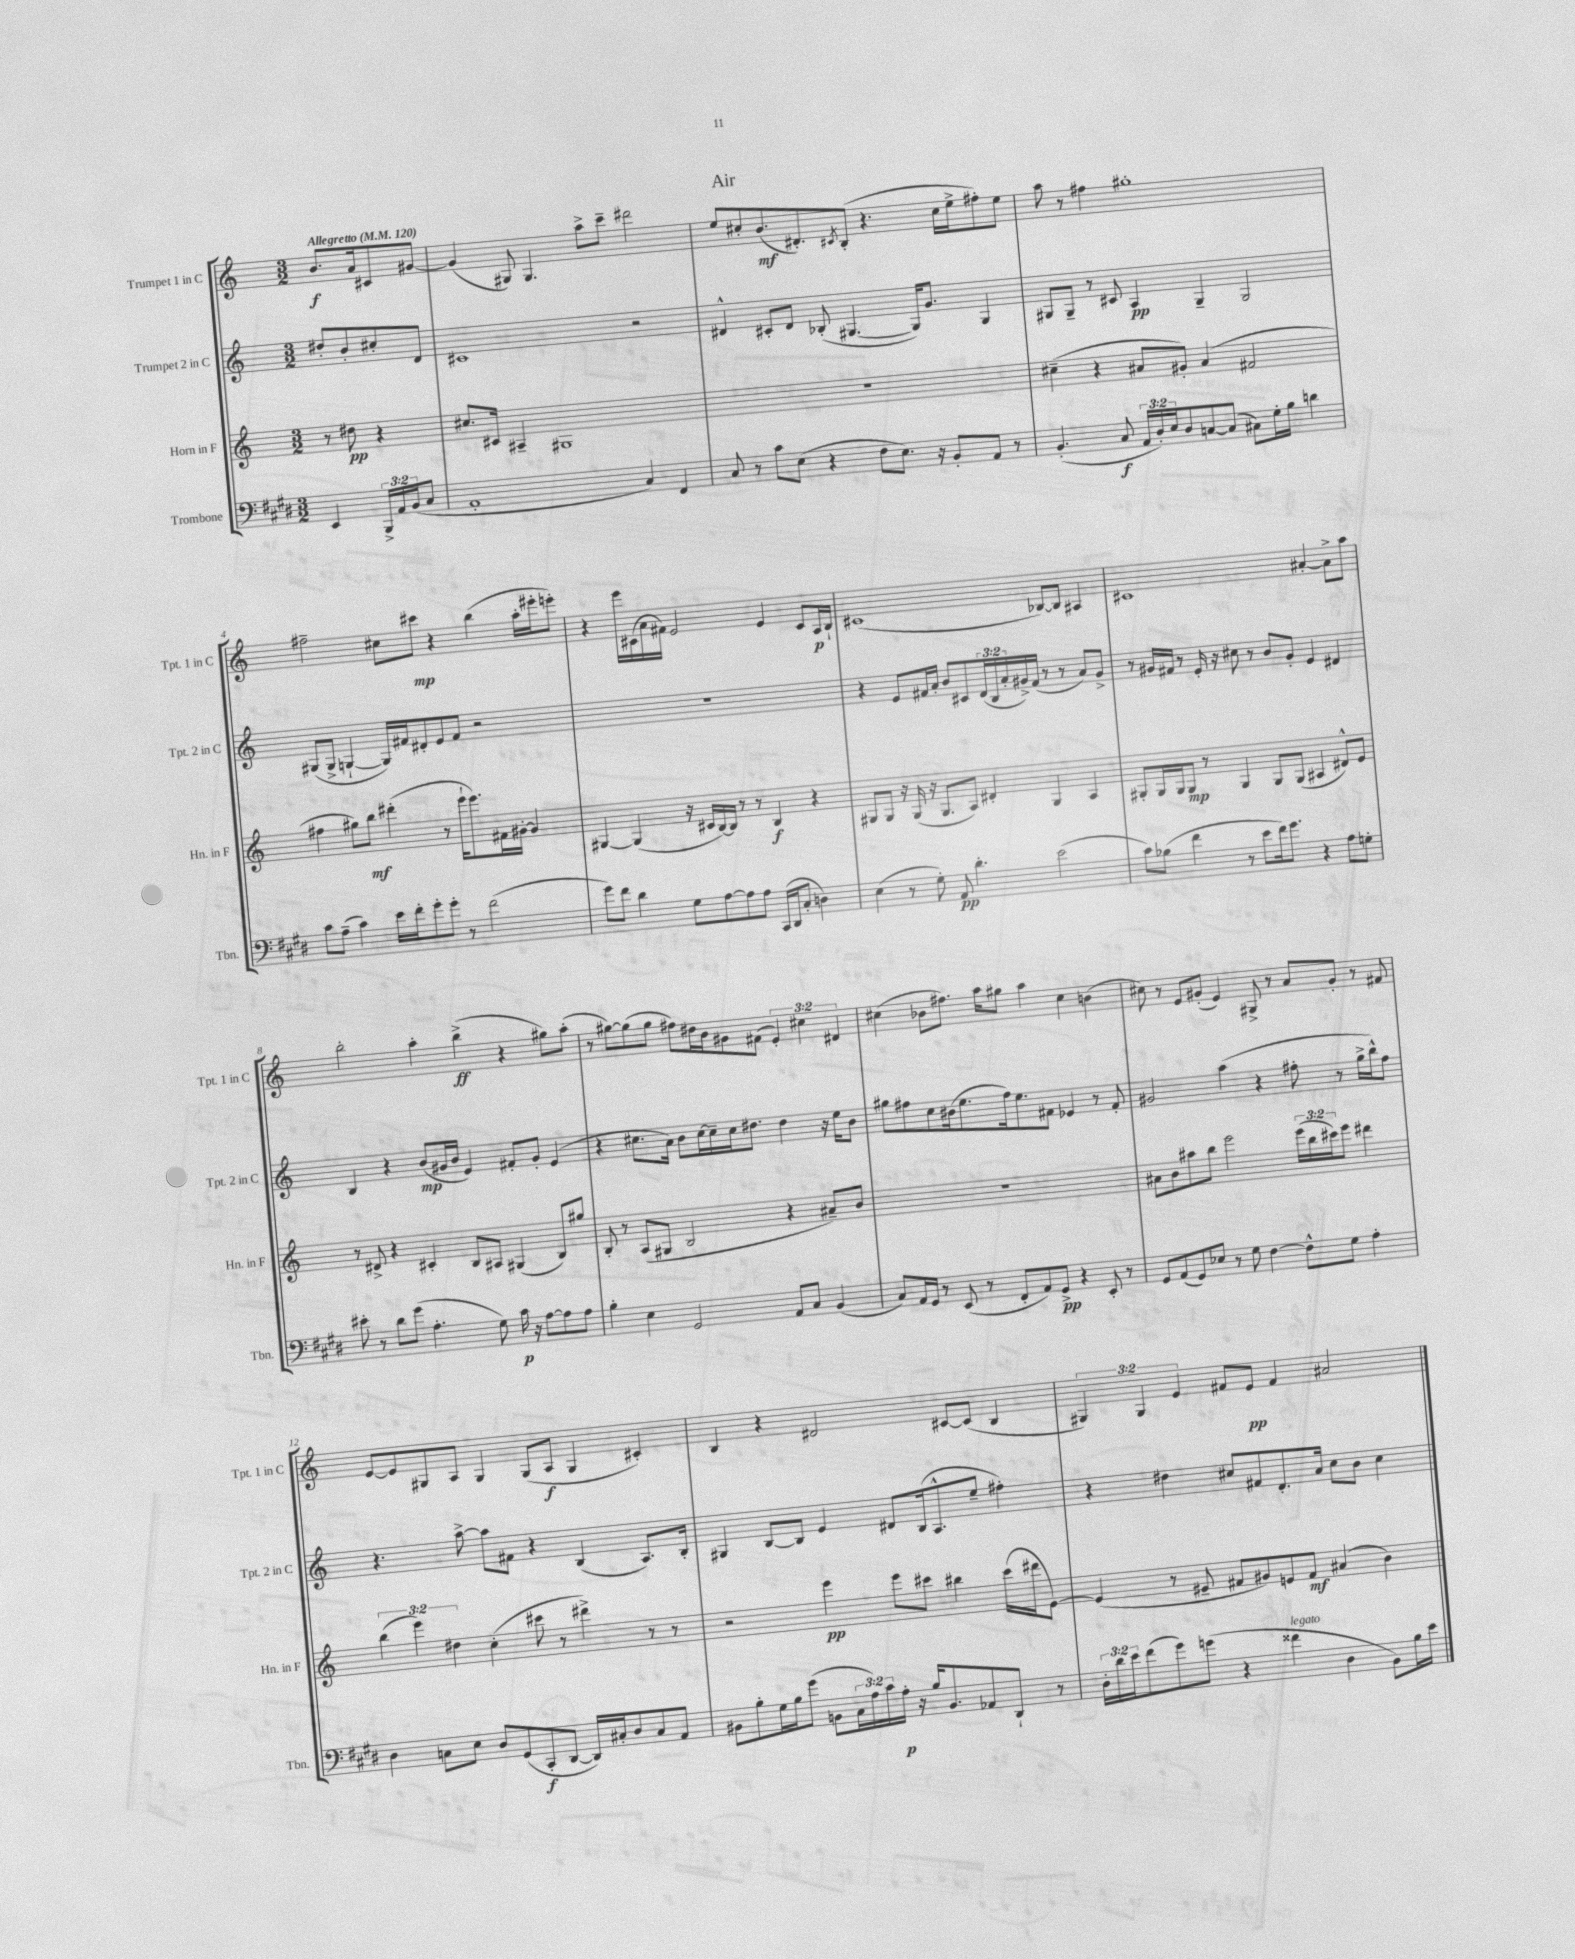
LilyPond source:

\header { title = "Air" }
<<
\new StaffGroup <<
\new Staff = "s0" \with { instrumentName = "Trumpet 1 in C" shortInstrumentName = "Tpt. 1 in C" } {
    \clef treble \key c \major \numericTimeSignature \time 3/2 \override Staff.TupletNumber.text = #tuplet-number::calc-fraction-text \partial 2 \tempo "Allegretto" 4 = 120
    b'8.\f a'16 cis'8 gis'8~ |
    gis'4( gis8) gis4. a''8-> c'''8-- dis'''2 |
    e''8 cis''8-. b'8.\mf( dis'8.-.) \acciaccatura { cis'8 } b8-.( r4. cis''16 e''16-> fis''8-.) e''8 |
    a''8 r8 fis''4 gis''1-. |
    fis''2-- cis''8 cis'''8\mp r4 b''4( a''16-. eis'''16-. e'''8-.) |
    r4 e'''16 cis'16( a'16 fis'16) e'2 e'4 cis'8 a16\p b16-! |
    cis'1( bes8~) bes8 ais4 |
    cis'1 ais'4~-. ais'8-> a''8 |
    b''2-. a''4-. b''4->\ff( r4 gis''8) a''8-.( |
    r8 gis''8~) gis''8( gis''8 fis''8) dis''16 b'16 gis'8 fis'8( \tuplet 3/2 { e'4-.) cis''4 dis'4 } |
    cis''4( bes'8 fis''8.) a''16 gis''8 a''4 cis''4 b'4( |
    cis''8) r8 e'8 gis'8-.( e'4) gis8-> r8 a'8 gis'8-. r8 fis'8 |
    e'8~ e'8 gis8 a8 gis4 gis8( a8\f gis4 cis'4-.) |
    b4 r4 dis'2 cis'8~ cis'8( b4 |
    \tuplet 3/2 { gis4) gis4 e'4 } fis'8 e'8\pp fis'4 ais'2 \bar "|." |
}
\new Staff = "s1" \with { instrumentName = "Trumpet 2 in C" shortInstrumentName = "Tpt. 2 in C" } {
    \clef treble \key c \major \numericTimeSignature \time 3/2 \override Staff.TupletNumber.text = #tuplet-number::calc-fraction-text \partial 2
    dis''8-. b'8-. cis''8-. d'8 |
    cis'1 r2 |
    dis'4-^ cis'8-. dis'8 bes8-.( gis4.~ gis16) g'8. gis4 |
    gis8 gis8-- r8 cis'8 a4\pp gis4-- gis2 |
    gis8( gis8-> g4~-! g16) fis'16 dis'8-. e'8 fis'8 r2 |
    R1. |
    r4 e'8 fis'16 a'16-. b'8 cis'8 \tuplet 3/2 { d'16( b16 a'16-. } gis'16->) fis'16( r8 r8 a'8) gis'8-> |
    r8 gis'16 fis'16 r8 e'16-. r16 cis''8 r8 b'8 gis'8-. e'4 dis'4 |
    b4 r4 b'8\mp( gis'16 b'16 e'4) fis'8-. gis'8-. e'4( |
    r4 cis''8. a'16) b'8 cis''16~ cis''16-- cis''16 dis''8. dis''4 r16 e''16 b'8 |
    gis''8 fis''8 c''8 bis'16( e''8. fis''16) e''8. fis'8 ees'4 r8 fis'8-. |
    gis'2 a''4( r4 fis''8-. r8 g''16-> b''16-^) fis''8 |
    r4. a''8~-> a''8 fis'8 r4 b4( a8.) b16-. |
    gis4 b8~ b8 e'4 dis'8 b16( a8.-^ e''8-- fis''4-.) |
    r4 dis''4 cis''8 fis'8 d'8.-. a'16 cis''8 b'8 cis''4 \bar "|." |
}
\new Staff = "s2" \with { instrumentName = "Horn in F" shortInstrumentName = "Hn. in F" } {
    \clef treble \key c \major \numericTimeSignature \time 3/2 \override Staff.TupletNumber.text = #tuplet-number::calc-fraction-text \partial 2
    r8 dis''8\pp r4 |
    cis''8. cis'16 ais4-- gis1 |
    R1. |
    cis''4--( r4 ais'8 gis'8-.) ais'4( fis'2 |
    fis''4 gis''8) b''8\mf dis'''4-.( r8 e'''16-! e'''8.) fis'16 gis'16~-. gis'4 |
    gis4~ gis4( r16 cis'16 b16~) b16 r8 r8 b4\f r4 |
    gis8 gis8 r16 gis16( r16 gis8. a8) dis'4-. gis4 a4 |
    gis8-. gis16 gis16 gis8\mp r8 gis4 gis8 gis8( ais4 dis'8-^) e'8 |
    r8 dis'8-> r4 cis'4-. b8 ais8 gis4( b8) gis''8 |
    b8-. r8 a8( gis8 b2 r4 ais'8--) b'8 |
    R1. |
    ais'8 b'8 ais''8 b''8 e'''2 \tuplet 3/2 { e'''16( b''16 cis'''16) } e'''8 dis'''4 |
    \tuplet 3/2 { b''4( e'''4) dis''4 } c''4-.( cis'''8 r8 dis'''4->) r8 r8 |
    r2 e'''4\pp e'''8 cis'''8 bis''4 cis'''16( dis'''16 e'8~) |
    e'4( r8 eis'8-- fis'8 gis'8) e'8 fis'8\mf ais'4( b'4) \bar "|." |
}
\new Staff = "s3" \with { instrumentName = "Trombone" shortInstrumentName = "Tbn." } {
    \clef bass \key e \major \numericTimeSignature \time 3/2 \override Staff.TupletNumber.text = #tuplet-number::calc-fraction-text \partial 2
    e,4 \tuplet 3/2 { b,,16-> a,16 b,16( } cis8 |
    a,1-. cis4) fis,4 |
    cis8 r8 cis'8 e8( r4 fis8 e8.) r16 b,8-. a,8 r8 |
    b,4.-.( cis8\f \tuplet 3/2 { a,16 dis16-.) e16 } dis8 c8~ c8( cis8) gis16-. b16 d'4 |
    cis'8 a8--( cis'4) e'16 fis'16-. gis'8-. gis'8-. r8 fis'2( |
    gis'8) fis'8 dis'4 gis8 a8~ a8 a8 cis,16( dis,16 cis8-. d4) |
    e4( r8 gis8-.) a,8\pp dis'4.-. e'2( |
    cis'8) bes8( fis'4 r8 e'8 fis'16) gis'8. r4 a8 g8-. |
    eis'8-. r8 dis'8 gis'8( a4.-. gis8) cis'16\p r16 a8~ a8 a8 |
    b4-. e4 gis,2 a,8 cis8 b,4( |
    cis8) a,16 gis,16 r8 e,8( r8 fis,8-. a,8) gis,8->\pp r4 e,8-. r8 |
    gis,8 a,8( gis,8) ees8 r8 gis8 fis4~ fis8-^ gis8 a4-. |
    dis4 c8 e8 dis8 gis,8( cis,8-.\f dis,8~ dis,16) cis16-. dis8 cis8 a,8 |
    bis,8 b8-. gis16 b16 gis'8( b,8 \tuplet 3/2 { cis16 a16) cis'16 } a16-.\p r16 b16 b,8. aes,8 dis,8-! r8 |
    \tuplet 3/2 { dis16-. dis'16 e'16 } fis'8( gis'8) g'8( r4 fisis'4^\markup { \italic "legato" } dis4 b,8) b16 e'16 \bar "|." |
}
>>
>>
